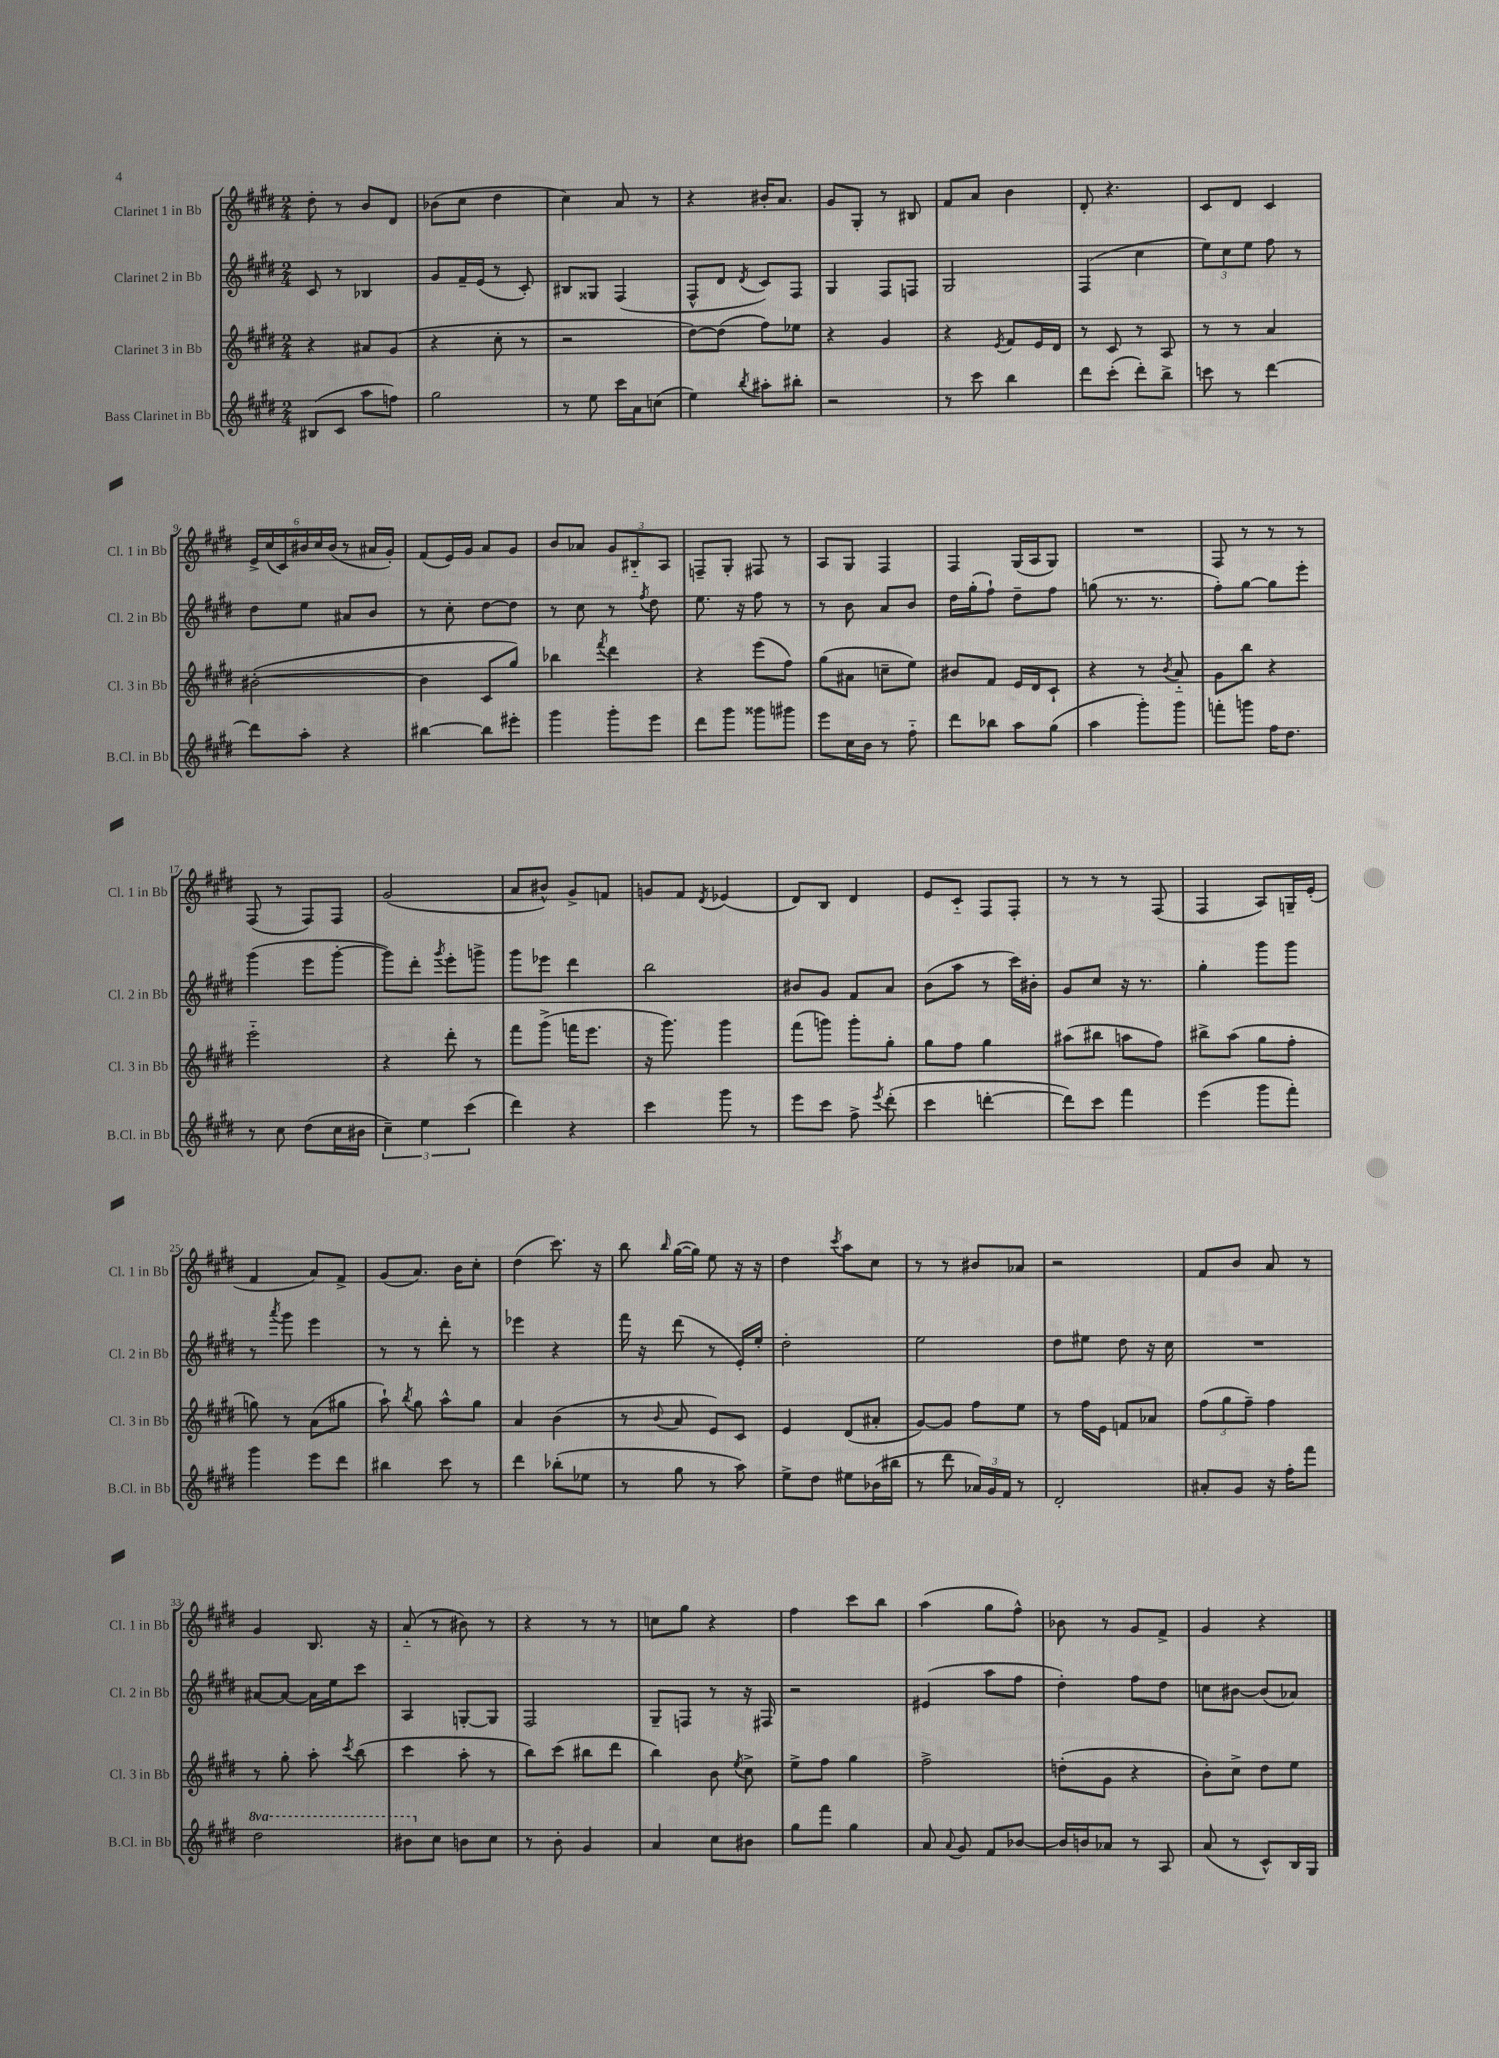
<<
\new StaffGroup <<
\new Staff = "s0" \with { instrumentName = "Clarinet 1 in Bb" shortInstrumentName = "Cl. 1 in Bb" } {
    \clef treble \key e \major \numericTimeSignature \time 2/4
    \autoBeamOff dis''8-. r8 b'8[ dis'8] |
    bes'8[( cis''8] dis''4 |
    cis''4) a'8 r8 |
    r4 bis'16[-. a'8.] |
    gis'8[ gis8]-. r8 bis8 |
    fis'8[ a'8] b'4 |
    dis'8-. r4. |
    cis'8[ dis'8] cis'4 |
    \tuplet 6/4 { e'16[-> cis''16( cis'16) bis'16 cis''16 bis'16]( } r8 ais'16[ gis'16]-.) |
    fis'8[( e'16) gis'16] a'8[ gis'8] |
    b'8[ aes'8] \tuplet 3/2 { gis'8[ bis8-_ a8] } |
    f8[-- gis8]-. fis8 r8 |
    a8[ gis8] fis4 |
    fis4 gis16[( a16 gis8]) |
    R2 |
    fis8 r8 r8 r8 |
    fis8( r8 fis8[) fis8] |
    gis'2( |
    a'8[ bis'8]-^) gis'8[-> f'8] |
    g'8[ fis'8] \acciaccatura { dis'8 } ees'4( |
    dis'8[) b8] dis'4 |
    e'8[ cis'8]-_ fis8[ fis8]-. |
    r8 r8 r8 fis8( |
    fis4 a8[) g16-- e'16]-.( |
    fis'4 a'8[) fis'8]-> |
    gis'8[( a'8.]) b'16[ cis''8]-. |
    dis''4( cis'''8.) r16 |
    b''8 \grace { b''16 } gis''16[~( gis''16]) e''8 r16 r16 |
    dis''4 \acciaccatura { cis'''8 } a''8[ cis''8] |
    r8 r8 bis'8[ aes'8] |
    r2 |
    fis'8[ b'8] a'8 r8 |
    gis'4 b8. r16 |
    a'8-_( r8 bis'8) r8 |
    r4 r8 r8 |
    c''8[ gis''8] r4 |
    fis''4 cis'''8[ b''8] |
    a''4( gis''8[ fis''8]-^) |
    bes'8 r8 gis'8[ fis'8]-> |
    gis'4 r4 \bar "|." |
}
\new Staff = "s1" \with { instrumentName = "Clarinet 2 in Bb" shortInstrumentName = "Cl. 2 in Bb" } {
    \clef treble \key e \major \numericTimeSignature \time 2/4
    \autoBeamOff cis'8 r8 bes4 |
    gis'8[ fis'16-- e'16]( r8 cis'8-.) |
    bis8[ gisis8] fis4( |
    fis8[-^ dis'8] \acciaccatura { dis'8 } cis'8[) fis8] |
    gis4 fis8[ f8] |
    gis2 |
    fis4( cis''4 |
    \tuplet 3/2 { e''8[) cis''8 e''8] } fis''8 r8 |
    dis''8[ e''8] ais'8[ b'8] |
    r8 cis''8-. dis''8[~ dis''8] |
    r8 cis''8 r8 \acciaccatura { fis''8 } dis''8 |
    e''8. r16 fis''8 r8 |
    r8 b'8 a'8[ b'8] |
    dis''16[ gis''16-.( fis''8]-!) dis''8[-- fis''8] |
    g''8( r8. r8. |
    fis''8[-.) gis''8]~ gis''8[ e'''8]-. |
    gis'''4( e'''8[ gis'''8]~-. |
    gis'''8[) dis'''8]-. \acciaccatura { gis'''8 } e'''8[-. g'''8]-> |
    gis'''8[ ees'''8] dis'''4 |
    b''2 |
    bis'8[ gis'8] fis'8[ a'8] |
    b'8[( a''8] r8 cis'''16[) bis'16]-. |
    gis'8[ cis''8] r16 r8. |
    gis''4-. gis'''8[ gis'''8] |
    r8 \acciaccatura { a'''8 } gis'''8 e'''4 |
    r8 r8 dis'''8-. r8 |
    ees'''4 r4 |
    fis'''16 r16 dis'''8( r8 e'16[-.) e''16]-. |
    dis''2-. |
    e''2 |
    dis''8[ eis''8] dis''8 r16 cis''16 |
    R2 |
    ais'8[~ ais'8]~ ais'16[ e''16 cis'''8] |
    a4 g8[~-. g8] |
    fis2 |
    gis8[-- f8] r8 r16 fis16 |
    r2 |
    eis'4( a''8[ fis''8] |
    dis''4-.) fis''8[ dis''8] |
    c''8[ bis'8]~ bis'8[( aes'8]) \bar "|." |
}
\new Staff = "s2" \with { instrumentName = "Clarinet 3 in Bb" shortInstrumentName = "Cl. 3 in Bb" } {
    \clef treble \key e \major \numericTimeSignature \time 2/4
    \autoBeamOff r4 ais'8[ gis'8]( |
    r4 cis''8-. r8 |
    r2 |
    dis''8[~) dis''8]( fis''8[) ees''8] |
    r4 gis'4 |
    r4 \acciaccatura { e'8 } fis'8[ e'16 dis'16] |
    r8 cis'8 r8 a8 |
    r8 r8 a'4 |
    bis'2~-.( |
    bis'4 cis'8[ gis''8]) |
    bes''4 \acciaccatura { fis'''8 } dis'''4 |
    r4 e'''8[( fis''8]) |
    gis''8[( ais'8] c''8[-- e''8]) |
    bis'8[ fis'8] e'16[ dis'16 cis'8]-! |
    r4 r8 \acciaccatura { b'8 } a'8-_ |
    gis'8[ b''8] r4 |
    e'''2-_ |
    r4 dis'''8-. r8 |
    fis'''8[ gis'''8]->( f'''16[ e'''8.] |
    r16 gis'''8.) gis'''4 |
    fis'''8[( g'''8]) g'''8[-. gis''8]-. |
    gis''8[ fis''8] gis''4 |
    ais''8[( bis''8] a''8[ fis''8]) |
    bis''8[-> a''8]( gis''8[ fis''8]-. |
    g''8) r8 a'8[( gis''8] |
    a''8-!) \acciaccatura { b''8 } gis''8 a''8[-^ gis''8] |
    a'4 b'4( |
    r8 \appoggiatura { b'8 } a'8 e'8[) cis'8] |
    e'4 dis'8[( ais'8]-. |
    gis'8[~) gis'8] fis''8[ e''8] |
    r8 fis''16[ e'16] f'8[ aes'8] |
    \tuplet 3/2 { fis''8[( gis''8 fis''8]--) } fis''4 |
    r8 gis''8-. a''8-. \acciaccatura { cis'''8 } b''8( |
    cis'''4 a''8-. r8 |
    b''8[) cis'''8]( bis''8[ dis'''8] |
    b''4) b'8 \acciaccatura { e''8 } cis''8-> |
    e''8[-> fis''8] gis''4 |
    fis''2-> |
    d''8[-.( gis'8] r4 |
    b'8[-.) cis''8]-> dis''8[ e''8] \bar "|." |
}
\new Staff = "s3" \with { instrumentName = "Bass Clarinet in Bb" shortInstrumentName = "B.Cl. in Bb" } {
    \clef treble \key e \major \numericTimeSignature \time 2/4 \set Staff.ottavationMarkups = #ottavation-simple-ordinals
    \autoBeamOff bis8[( cis'8] a''8[ f''8]) |
    gis''2 |
    r8 e''8 cis'''16[ a'16 c''8]( |
    e''4) \acciaccatura { b''8 } ais''8[-. bis''8]-. |
    r2 |
    r8 cis'''8 b''4 |
    dis'''8[ cis'''8]-.( dis'''8[-.) b''8]-> |
    c'''8 r8 dis'''4~ |
    dis'''8[ a''8]-. r4 |
    bis''4~ bis''8[ eis'''8]-. |
    gis'''4 gis'''8[-. e'''8] |
    dis'''8[ gis'''8] gisis'''8[ gis'''8] |
    e'''8[ cis''16 b'16] r8 fis''8-_ |
    dis'''8[ bes''8] a''8[ gis''8]( |
    a''4 gis'''8[-.) gis'''8] |
    f'''8[-. g'''8] fis''16[ dis''8.] |
    r8 cis''8 dis''8[( cis''16 bis'16] |
    \tuplet 3/2 { cis''4--) e''4 cis'''4( } |
    dis'''4) r4 |
    cis'''4 gis'''8 r8 |
    e'''8[ cis'''8] fis''8-> \acciaccatura { e'''8 } dis'''8-.( |
    cis'''4 d'''4~-. |
    d'''8[) cis'''8] fis'''4 |
    e'''4( gis'''8[ fis'''8]-.) |
    gis'''4 e'''8[ dis'''8] |
    bis''4 cis'''8 r8 |
    dis'''4 bes''8[-.( ees''8] |
    r8 gis''8 r8 a''8) |
    e''8[-> dis''8] eis''8[ bes'16( bis''16] |
    r8 dis'''8 \tuplet 3/2 { aes'16[) gis'16 fis'16] } r8 |
    dis'2-. |
    ais'8[-. gis'8] r16 fis''16[-. fis'''8] |
    \ottava #1 dis'''2 |
    bis''8[ \ottava #0 cis''8] b'!8[ cis''8] |
    r8 b'8-. gis'4 |
    a'4 cis''8[ bis'8] |
    gis''8[ fis'''8] gis''4 |
    a'8 \appoggiatura { a'8 } gis'8 fis'8[ bes'8]~ |
    bes'16[ b'16 aes'8] r8 a8 |
    a'8( r8 cis'8[-^) b16 gis16] \bar "|." |
}
>>
>>
